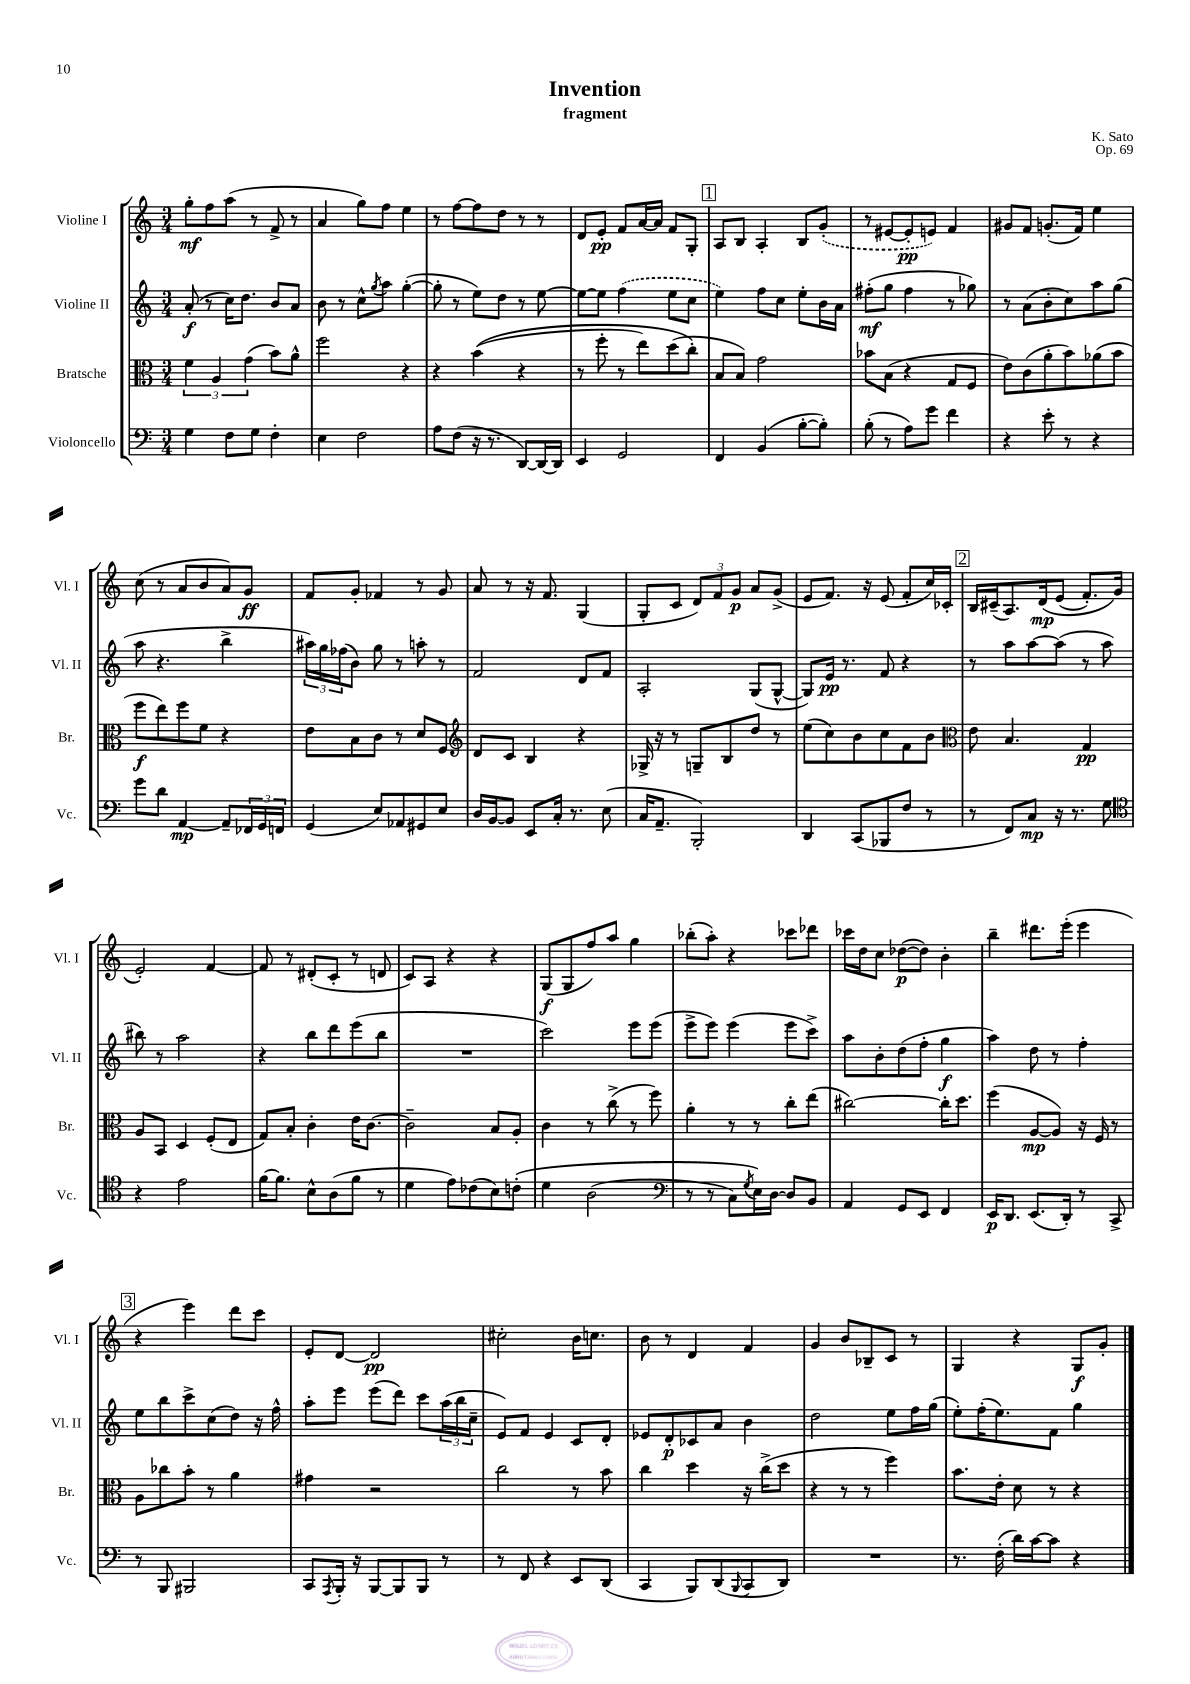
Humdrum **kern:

**kern	**kern	**kern	**kern
*staff4	*staff3	*staff2	*staff1
*clefF4	*clefC3	*clefG2	*clefG2
*k[]	*k[]	*k[]	*k[]
*M3/4	*M3/4	*M3/4	*M3/4
4G	6f	(8a'	8gg'
.	.	8r	8ff
.	6A	.	.
8F	.	16cc)	(8aa
.	.	8.dd	.
.	(6g	.	.
8G	.	.	8r
4F'	8b)	8b	8f^
.	8a^^	8a	8r
=	=	=	=
4E	2ff	8b	4a
.	.	8r	.
2F	.	8cc^^	8gg)
.	.	8qgg	.
.	.	8aa	8ff
.	4r	([4gg'	4ee
=	=	=	=
8A	4r	8gg']	8r
(8F	.	8r	[8ff
16r	&((4b	8ee)	8ff]
8.r	.	.	.
.	.	8dd	8dd
[8DD)	4r	8r	8r
16DD_	.	[8ee	8r
16DD]	.	.	.
=	=	=	=
4EE	8r	8ee_	8d
.	8ff'	8ee]	8e'
2GG	8r	(4ff	8f
.	8ee)	.	[16a
.	.	.	16a]
.	(8dd	8ee	8f
.	8cc'&)	8cc	8G'
=	=	=	=
4FF	8B	4ee)	8A
.	8B)	.	8B
(4BB	2g	8ff	4A'
.	.	8cc	.
[8B'	.	8ee'	8B
8B'])	.	16b	(8g'
.	.	16a	.
=	=	=	=
(8B'	8b-	(8ff#'	8r
8r	(8B	8gg	[8e#
8A)	4r	4ff#	8e#']
8g	.	.	8e)
4f	8G	8r	4f
.	8F	8gg-)	.
=	=	=	=
4r	8e)	8r	8g#
.	(8c	(8a	8f
8e'	8a'	8b'	(8.g'
8r	8b)	8cc)	.
.	.	.	16f)
4r	(8a-	8aa	4ee
.	8b	(8gg	.
=	=	=	=
8g	8ff	8aa	(8cc
8d	8ee)	4.r	8r
[4AA	8ff	.	8a
.	8f	.	8b
8AA~]	4r	4bb^	8a)
24FF-	.	.	8g
24GG	.	.	.
24FF	.	.	.
=	=	=	=
(4GG	8e	24aa#)	8f
.	.	24gg	.
.	.	(24ff-	.
.	8B	8b)	8g'
8E)	8c	8gg	4f-
8AA-	8r	8r	.
8GG#	8d	8aa'	8r
8E	8F	8r	8g
=	=	=	=
*	*clefG2	*	*
16D	8d	2f	8a
[16BB	.	.	.
8BB]	8c	.	8r
8EE	4B	.	16r
.	.	.	8.f
16C'	.	.	.
8.r	.	.	.
.	4r	8d	(4G
(8E	.	8f	.
=	=	=	=
16C	16G-^	2A'	8G'
8.AA~	16r	.	.
.	8r	.	8c
2BBB')	8G~	.	12d)
.	.	.	12f
.	8B	.	.
.	.	.	12g
.	8dd	(8G	8a
.	8r	[8G^^	(8g^
=	=	=	=
4DD	(8ee	8G])	8e
.	8cc)	16e	8.f)
.	.	8.r	.
(8CC	8b	.	.
.	.	.	16r
8BBB-	8cc	8f	(8e
8F	8f	4r	8f'
8r	8b	.	16cc)
.	.	.	16c-'
=	=	=	=
*	*clefC3	*	*
8r	8e	8r	16B
.	.	.	(16c#~
8FF)	4.B	8aa	8.A)
8C	.	[8aa	.
.	.	.	&(16d
16r	.	(8aa]	(8e
8.r	.	.	.
.	4G	8r	8.f')
8G	.	8aa	.
.	.	.	16g
=	=	=	=
*clefC4	*	*	*
4r	8A	8bb#)	2e'&)
.	8BB	8r	.
2e	4D	2aa	.
.	(8F'	.	[4f
.	8E	.	.
=	=	=	=
[16f	8G)	4r	8f]
8.f]	.	.	.
.	8B'	.	8r
8B^^	4c'	8bb	(8d#'
(8A	.	8ddd	8c'
8f	16e	(8eee	8r
.	[8.c	.	.
8r	.	8bb	8d
=	=	=	=
4d	2c~]	2.r	8c)
.	.	.	8A
8e)	.	.	4r
(8c-	.	.	.
8B)	8B	.	4r
&(8c'	8A'	.	.
=	=	=	=
4d	4c	2ccc)	(8G
.	.	.	8G
(2A	8r	.	8ff)
.	(8cc^	.	8aa
.	8r	8eee	4gg
.	8ff)	(8eee	.
=	=	=	=
*clefF4	*	*	*
8r	4a'	8eee^	(8bb-'
8r	.	8eee)	8aa')
8C)	8r	(4eee	4r
8qG	.	.	.
16E&)	8r	.	.
[16D	.	.	.
8D]	8cc'	8eee	8ccc-
8BB	(8ee	8ccc^)	8ddd-
=	=	=	=
4AA	[2cc#)	8aa	16ccc-
.	.	.	16dd
.	.	8b'	8cc
8GG	.	(8dd	([8dd-
8EE	.	8ff'	8dd-])
4FF	16cc#']	4gg	4b'
.	8.dd	.	.
=	=	=	=
16EE	(4ff	4aa)	4bb~
8.DD	.	.	.
(8.EE	[8A	8dd	8.ddd#
.	8A])	8r	.
16DD')	.	.	(16eee'
8r	16r	4ff'	4eee
.	16F	.	.
8CC^	8r	.	.
=	=	=	=
8r	8A	8ee	4r
8BBB	8cc-	8bb	.
2BBB#	8b'	8ccc^	4eee)
.	8r	(8cc	.
.	4a	8dd)	8ddd
.	.	16r	8ccc
.	.	16ff^^	.
=	=	=	=
8CC	4g#	8aa'	8e'
8qAAA	.	.	.
16BBB'	.	8eee	[8d
16r	.	.	.
[8BBB	2r	(8eee	2d]
8BBB]	.	8ddd)	.
8BBB	.	8ccc	.
8r	.	(24aa	.
.	.	24bb	.
.	.	24cc~	.
=	=	=	=
8r	2cc	8e)	2cc#'
8FF	.	8f	.
4r	.	4e	.
8EE	8r	8c	16b
.	.	.	8.cc
(8DD	8b	8d'	.
=	=	=	=
4CC	4cc	8e-	8b
.	.	8d'	8r
8BBB)	4dd	8c-	4d
(8DD	.	8a	.
8qqBBB	.	.	.
8CC	16r	4b	4f
.	(16cc^	.	.
8DD)	8dd	.	.
=	=	=	=
2.r	4r	2dd	4g
.	8r	.	8b
.	8r	.	8B-~
.	4ff)	8ee	8c
.	.	16ff	8r
.	.	(16gg	.
=	=	=	=
8.r	8.b	8ee')	4G
.	.	(16ff'	.
(16F'	16e'	8.ee)	.
16d)	8d	.	4r
[16c	.	.	.
8c]	8r	8f	.
4r	4r	4gg	8G
.	.	.	8g'
==	==	==	==
*-	*-	*-	*-
